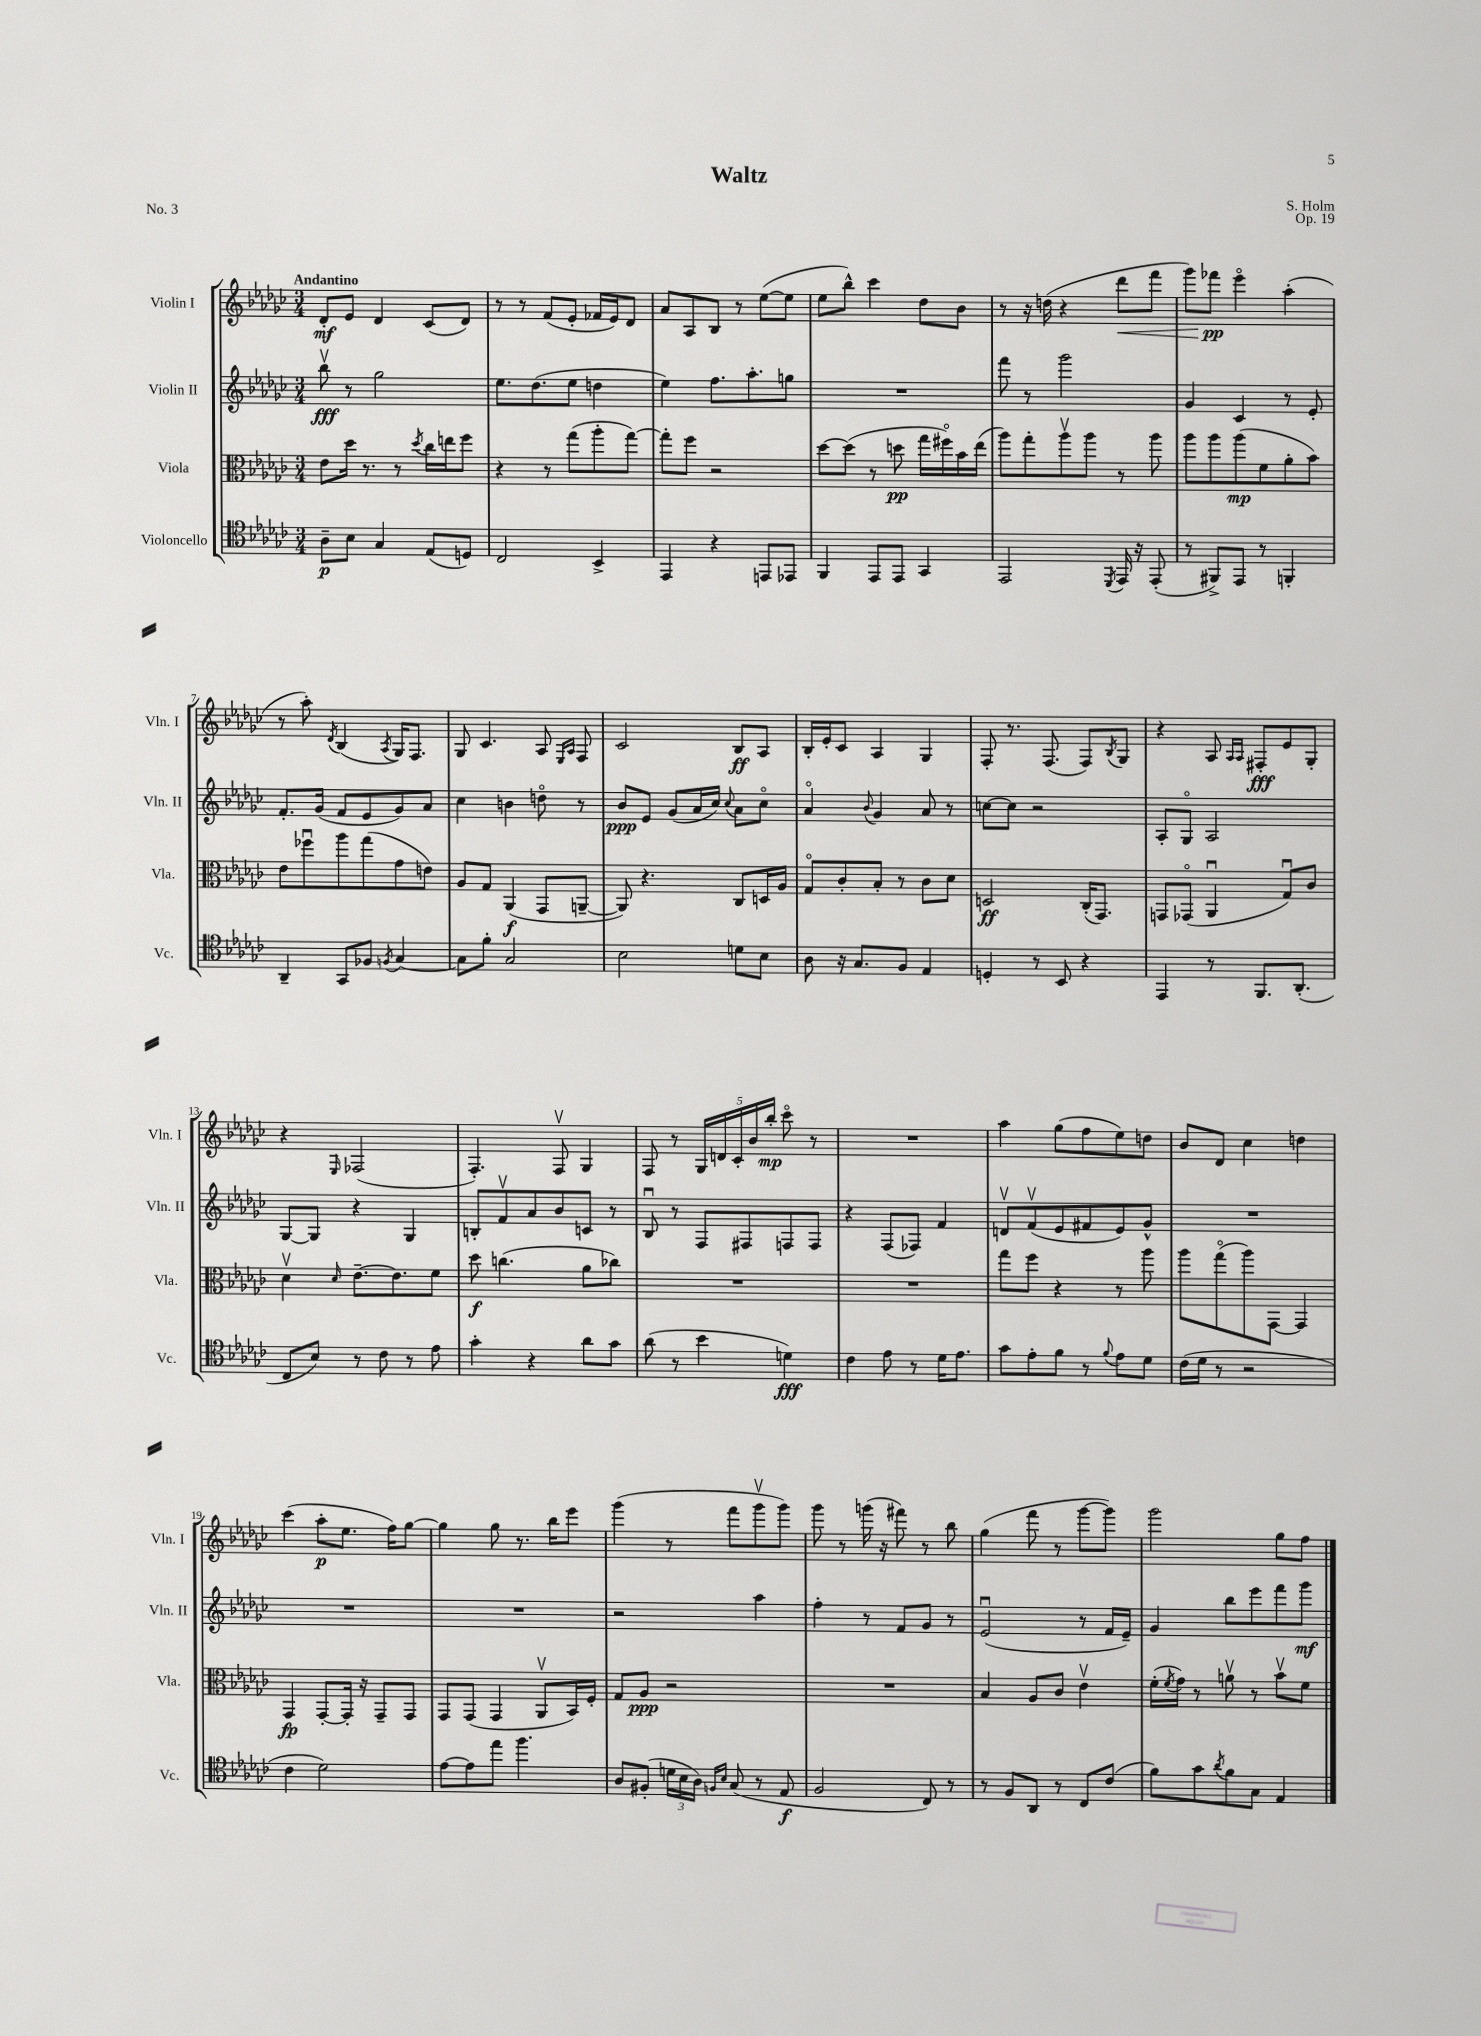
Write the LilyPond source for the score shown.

\header { title = "Waltz" composer = "S. Holm" opus = "Op. 19" piece = "No. 3" }
<<
\new StaffGroup <<
\new Staff = "s0" \with { instrumentName = "Violin I" shortInstrumentName = "Vln. I" } {
    \clef treble \key ges \major \numericTimeSignature \time 3/4 \tempo "Andantino"
    des'8-.\mf ees'8 des'4 ces'8( des'8) |
    r8 r8 f'8( ees'8-. fes'16 ees'16) des'8 |
    aes'8 aes8 bes8 r8 ees''8~( ees''8 |
    ees''8 bes''8-^) ces'''4 des''8 bes'8 |
    r8 r16 d''16( r4 des'''8\< f'''8 |
    ges'''8) fes'''8\pp\! ees'''4\flageolet aes''4-.( |
    r8 aes''8-.) \acciaccatura { des'8 } bes4( \acciaccatura { aes8 } ges16) f8. |
    ges8 ces'4. aes8 \grace { ees16 aes16 } f8 |
    ces'2 bes8\ff aes8 |
    bes16-. ees'16-. ces'8 aes4 ges4 |
    f8-. r8. f8.( f8) \acciaccatura { bes8 } ges8 |
    r4 aes8 \grace { aes16 aes16 } fis8-.\fff ees'8 ges8-. |
    r4 \grace { ees16 } fes2( |
    f4.-.) f8\upbow ges4 |
    f8 r8 \tuplet 5/4 { ges16 d'16 ces'16-. bes'16 bes''16-.\mp } ces'''8\flageolet r8 |
    R2. |
    aes''4 ges''8( f''8 ees''8) d''8 |
    bes'8 des'8 ces''4 d''4 |
    ces'''4( aes''8-.\p ees''8. f''16) ges''8~ |
    ges''4 ges''8 r8. bes''16 ees'''8 |
    ges'''4( r8 f'''8 ges'''8\upbow ges'''8) |
    ges'''8 r8 g'''16( r16 fis'''8) r8 bes''8 |
    ges''4( f'''8 r8 ges'''8~ ges'''8) |
    ges'''2 ges''8 f''8 \bar "|." |
}
\new Staff = "s1" \with { instrumentName = "Violin II" shortInstrumentName = "Vln. II" } {
    \clef treble \key ges \major \numericTimeSignature \time 3/4
    bes''8\upbow\fff r8 ges''2 |
    ees''8. des''8.( ees''8 d''4 |
    ees''4) f''8. aes''8.-. g''8 |
    R2. |
    f'''8 r8 ges'''2 |
    ges'4 ces'4 r8 ees'8-. |
    f'8.-. ges'16( f'8 ees'8 ges'8) aes'8 |
    ces''4 b'4 d''8\flageolet r8 |
    bes'8\ppp ees'8 ges'8( aes'16 ces''16) \appoggiatura { ces''8 } aes'8 ces''8\flageolet |
    aes'4\flageolet \appoggiatura { bes'8 } ges'4 aes'8 r8 |
    c''8~ c''8 r2 |
    aes8-. ges8\flageolet aes2 |
    ges8~ ges8 r4 ges4 |
    b8-. f'8\upbow aes'8 bes'8 c'8 r8 |
    bes8\downbow r8 f8 fis8 f8 f8 |
    r4 f8( fes8) f'4 |
    d'8\upbow f'8\upbow( ees'8 fis'8 ees'8) ges'8-^ |
    R2. |
    R2. |
    R2. |
    r2 aes''4 |
    f''4-. r8 f'8 ges'8 r8 |
    ees'2\downbow( r8 f'16 ees'16--) |
    ges'4 bes''8 ees'''8 f'''8 ges'''8\mf \bar "|." |
}
\new Staff = "s2" \with { instrumentName = "Viola" shortInstrumentName = "Vla." } {
    \clef alto \key ges \major \numericTimeSignature \time 3/4
    ees'8 des''16 r8. r8 \acciaccatura { des''8 } ces''16 e''16 f''8 |
    r4 r8 ges''8( aes''8-. ges''8~) |
    ges''8-. f''8 r2 |
    des''8~ des''8( r8 d''8\pp ges''16 fis''16\flageolet) bes'16 ees''16( |
    aes''8) ges''8-. aes''8\upbow aes''8 r8 aes''8 |
    aes''8 aes''8 aes''8\mp( f'8 aes'8-. bes'8) |
    ees'8 fes''8\downbow aes''8 ges''8( ges'8 e'8) |
    aes8 ges8 aes,4\f( ges,8 a,8~-- |
    a,8) r4. ces8 d16 aes16 |
    ges8\flageolet ces'8-. bes8-. r8 ces'8 des'8 |
    d2\ff ces16-.( ges,8.) |
    g,8 ges,8\flageolet( aes,4\downbow ges8\downbow) ces'8 |
    des'4\upbow \grace { des'16 } ees'8.~-- ees'8. f'8 |
    des''8\f c''4.( aes'8 ces''8) |
    R2. |
    R2. |
    ges''8 f''8 r4 r8 aes''8 |
    aes''8 ges''8\flageolet( aes''8) ges,8~ ges,4 |
    ges,4\fp ges,8~-. ges,16-. r16 ges,8-- ges,8 |
    ges,8 ges,8( ges,4 aes,8\upbow bes,16) f16-. |
    ges8 aes8\ppp r2 |
    R2. |
    bes4 aes8 ces'8 ees'4\upbow |
    f'16-.( \acciaccatura { f'8 } ges'16) r8 a'8\upbow r8 bes'8\upbow f'8 \bar "|." |
}
\new Staff = "s3" \with { instrumentName = "Violoncello" shortInstrumentName = "Vc." } {
    \clef tenor \key ges \major \numericTimeSignature \time 3/4
    aes8--\p bes8 ges4 ees8( d8) |
    ces2 bes,4-> |
    ees,4 r4 e,8 ees,8 |
    f,4 ees,8 ees,8 ges,4 |
    ees,2 \acciaccatura { des,8 } ees,16 r16 ees,8-.( |
    r8 fis,8->) ees,8 r8 f,4-. |
    aes,4-- ges,8 fes8 \acciaccatura { f8 } ges4~ |
    ges8 f'8-. ges2 |
    bes2 d'8 bes8 |
    aes8 r16 ges8. f8 ees4 |
    d4-. r8 bes,8 r4 |
    ees,4 r8 f,8. aes,8.-.( |
    ces8 bes8) r8 ces'8 r8 ees'8 |
    ges'4-. r4 aes'8 ges'8 |
    aes'8( r8 bes'4 d'4\fff) |
    ces'4 ees'8 r8 des'16 ees'8. |
    ges'8 ees'8-. f'8 r8 \appoggiatura { f'8 } ees'8 des'8 |
    ces'16( des'16 r8 r2 |
    ces'4 des'2) |
    ees'8~ ees'8 ees''8 f''4. |
    aes8 fis8-.( \tuplet 3/2 { d'16 bes16 aes16) } \grace { f16 bes16 } ges8( r8 ees8\f |
    f2 ces8) r8 |
    r8 f8 aes,8 r8 ces8 ces'8( |
    f'8) ges'8 \acciaccatura { aes'8 } f'8 ges8 ees4 \bar "|." |
}
>>
>>
